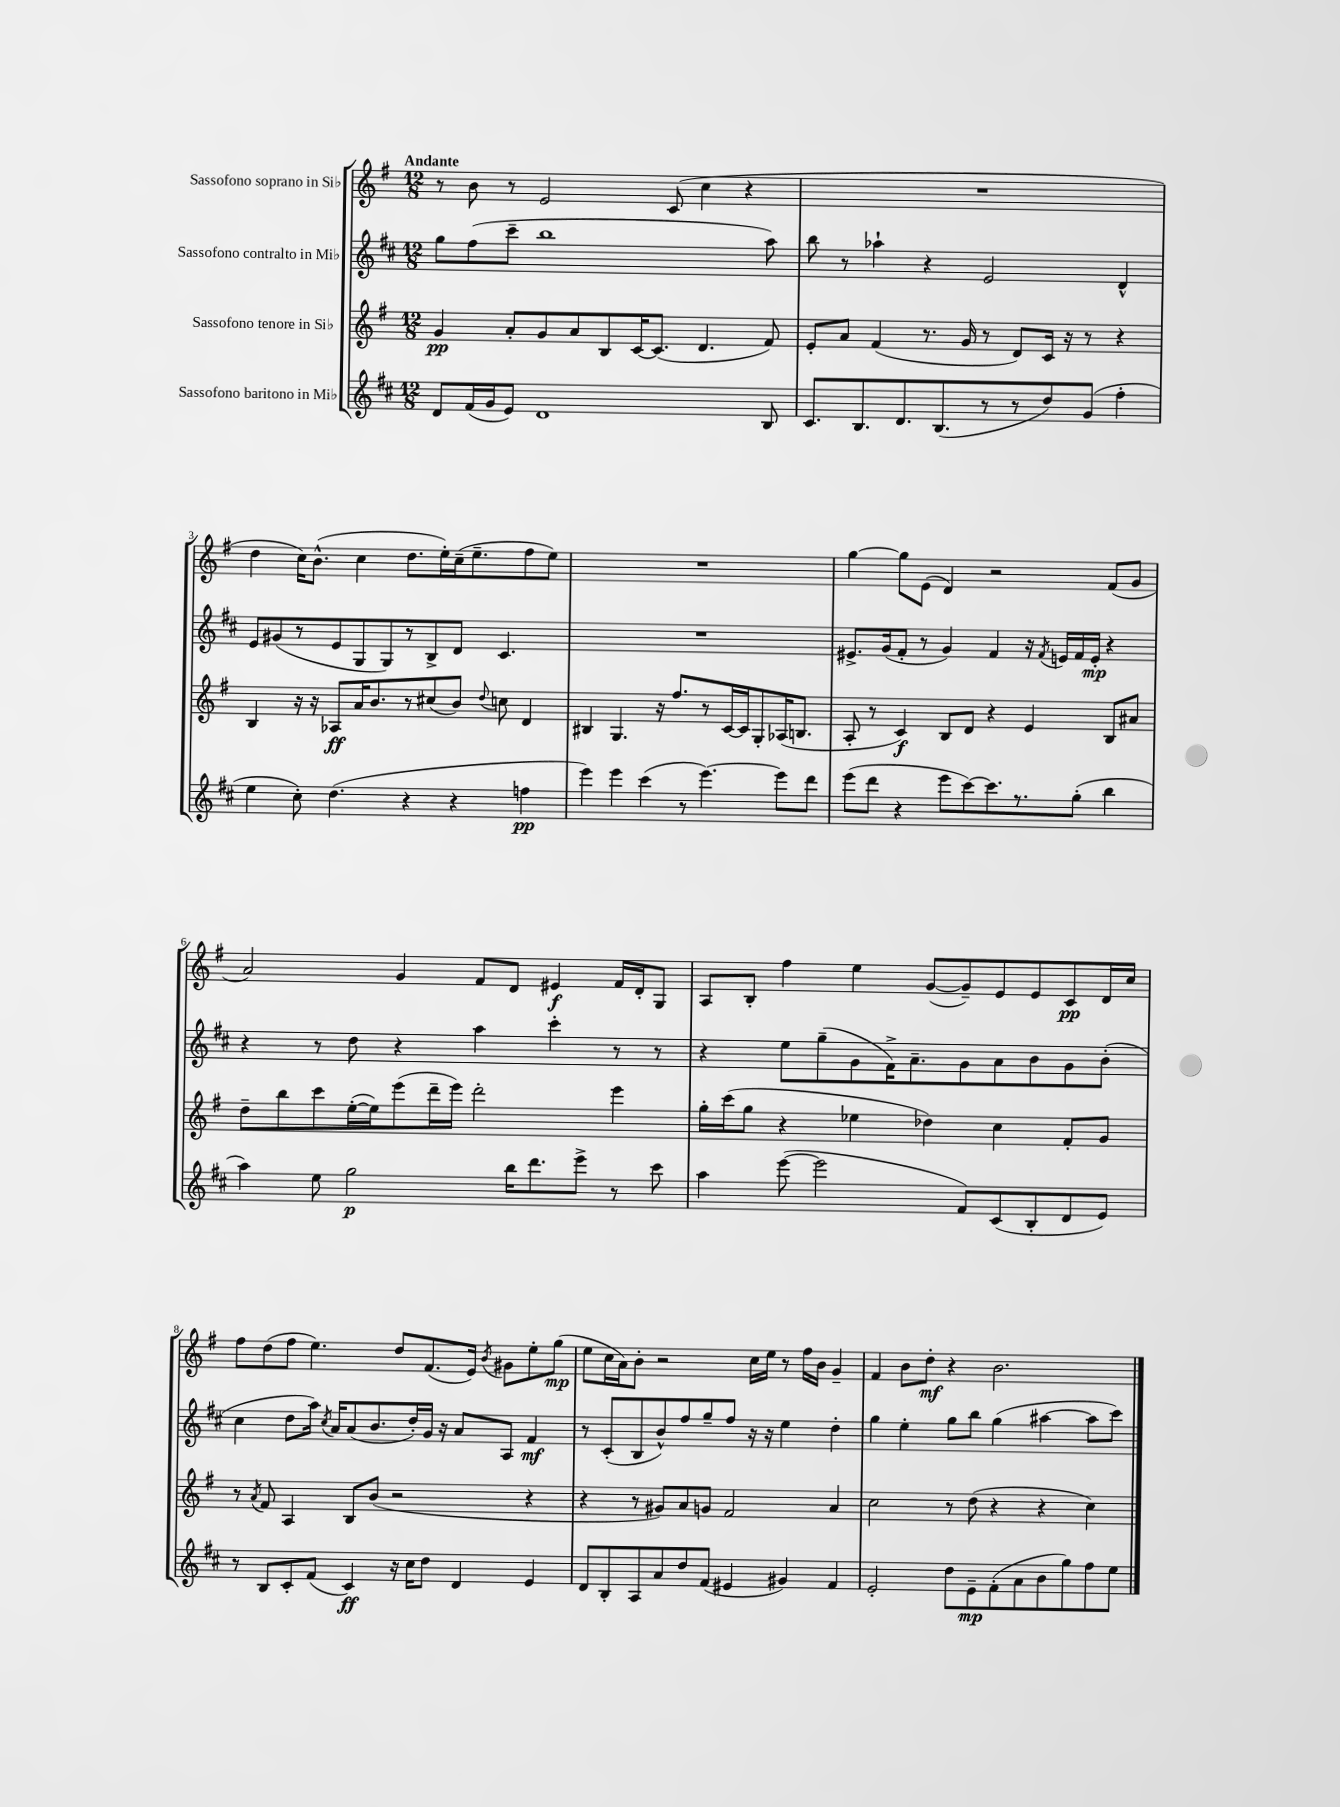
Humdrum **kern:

**kern	**kern	**kern	**kern
*staff4	*staff3	*staff2	*staff1
*clefG2	*clefG2	*clefG2	*clefG2
*k[f#c#]	*k[f#]	*k[f#c#]	*k[f#]
*M12/8	*M12/8	*M12/8	*M12/8
8d	4g	8gg	8r
(16f#	.	(8ff#	8b
16g	.	.	.
8e)	8a'	8ccc#~	8r
1d	8g	1bb	2e
.	8a	.	.
.	8B	.	.
.	[16c	.	.
.	(8.c]	.	.
.	.	.	(8c
.	4.d	.	4cc
.	.	.	4r
8B	8f#)	8aa)	.
=	=	=	=
8.c#	8e'	8bb	1.r
.	8a	8r	.
8.B	.	.	.
.	(4f#	4aa-`	.
8.d	.	.	.
.	8.r	4r	.
(8.B	.	.	.
.	16g	.	.
8r	8r	2e	.
8r	8d)	.	.
8dd)	16c	.	.
.	16r	.	.
(8g	8r	.	.
4ff#'	4r	4d^^	.
=	=	=	=
4ee	4B	8e	4dd
.	.	(8g#	.
8cc#')	16r	8r	16cc)
.	16r	.	(8.b^^
(4.dd	8A-	8e	.
.	16a	8G	4cc
.	8.b	.	.
.	.	8G)	.
4r	8r	8r	8.dd
.	(8cc#	8B^	.
.	.	.	16ee')
4r	8b)	8d	(16cc~
.	.	.	8.ee~
.	8qqdd	.	.
.	8cc	4.c#	.
4ff	4d	.	8ff#
.	.	.	8ee)
=	=	=	=
4eee)	4B#	1.r	1.r
4eee	4.G	.	.
(4ccc#	.	.	.
.	16r	.	.
.	8.ff#	.	.
8r	.	.	.
[4.eee)	8r	.	.
.	[16c	.	.
.	16c]	.	.
.	8G'	.	.
8eee]	(16A-	.	.
.	8.B	.	.
8ddd	.	.	.
=	=	=	=
(8eee	8A'	8.e#^	[4gg
8ddd	8r	.	.
.	.	(16g	.
4r	4c)	8f#'	8gg]
.	.	8r	(8e
8eee	8B	4g)	4d)
[8ccc#)	8d	.	.
8.ccc#]	4r	4f#	2r
8.r	.	.	.
.	4e	16r	.
.	.	8qf#	.
.	.	16e	.
(8gg'	.	16f#	.
.	.	16e'	.
4bb	8B	4r	(8f#
.	8a#	.	8g
=	=	=	=
4aa)	8dd~	4r	2a)
.	8bb	.	.
8ee	8ccc	8r	.
2gg	([16ee'	8dd	.
.	16ee])	.	.
.	(8eee	4r	4g
.	16ddd~	.	.
.	16eee)	.	.
.	2ddd'	4aa	8f#
16bb	.	.	8d
8.ddd	.	.	.
.	.	4ccc#'	4e#
8eee^	.	.	.
8r	4eee	8r	16f#
.	.	.	16d'
8ccc#	.	8r	8G
=	=	=	=
4aa	16gg'	4r	8A
.	(16ccc	.	.
.	8gg	.	8B'
([8eee	4r	8ee	4ff#
2eee]	.	(8gg~	.
.	4ee-	8g	4ee
.	.	16f#^)	.
.	.	8.a~	.
.	4dd-)	.	([8g
8f#)	.	8g	8g~])
(8c#	4cc	8a	8e
8B'	.	8b	8e
8d	8f#'	8g	8c
8e)	8g	(8b'	16d
.	.	.	16cc
=	=	=	=
8r	8r	4cc#	8ff#
.	8qa	.	.
8B	8f#	.	(8dd
8c#'	4A	8dd	8ff#
(8f#	.	16aa)	4.ee)
.	.	8qcc#	.
.	.	16a	.
4c#)	8B	(8a	.
.	(8b	8.b	.
16r	2r	.	8dd
16cc#	.	16dd')	.
8dd	.	16g	(8.f#
.	.	16r	.
4d	.	8a	.
.	.	.	16e)
.	.	.	8qb
.	.	8A	8g#
4e	4r	4f#	8ee'
.	.	.	(8gg
=	=	=	=
8d	4r	8r	8ee
8B'	.	(8c#'	16cc
.	.	.	16a)
8A	8r	8B	8b'
8a	8g#)	8b^^)	2r
8dd	8a	8ff#	.
(8f#	8g	8gg~	.
4e#	2f#	8ff#	.
.	.	16r	16cc
.	.	16r	16ee
4g#)	.	4ee	8r
.	.	.	16ff#
.	.	.	16b
4f#	4a	4dd'	4g~
=	=	=	=
2e'	2cc	4gg	4f#
.	.	4ee'	8b
.	.	.	8dd'
8dd	8r	8gg	4r
8e~	(8dd	8bb	.
(8f#'	4r	(4gg	2.b
8a	.	.	.
8b	4r	[4aa#	.
8gg)	.	.	.
8ff#	4cc)	8aa#]	.
8ee	.	8ccc#)	.
==	==	==	==
*-	*-	*-	*-
